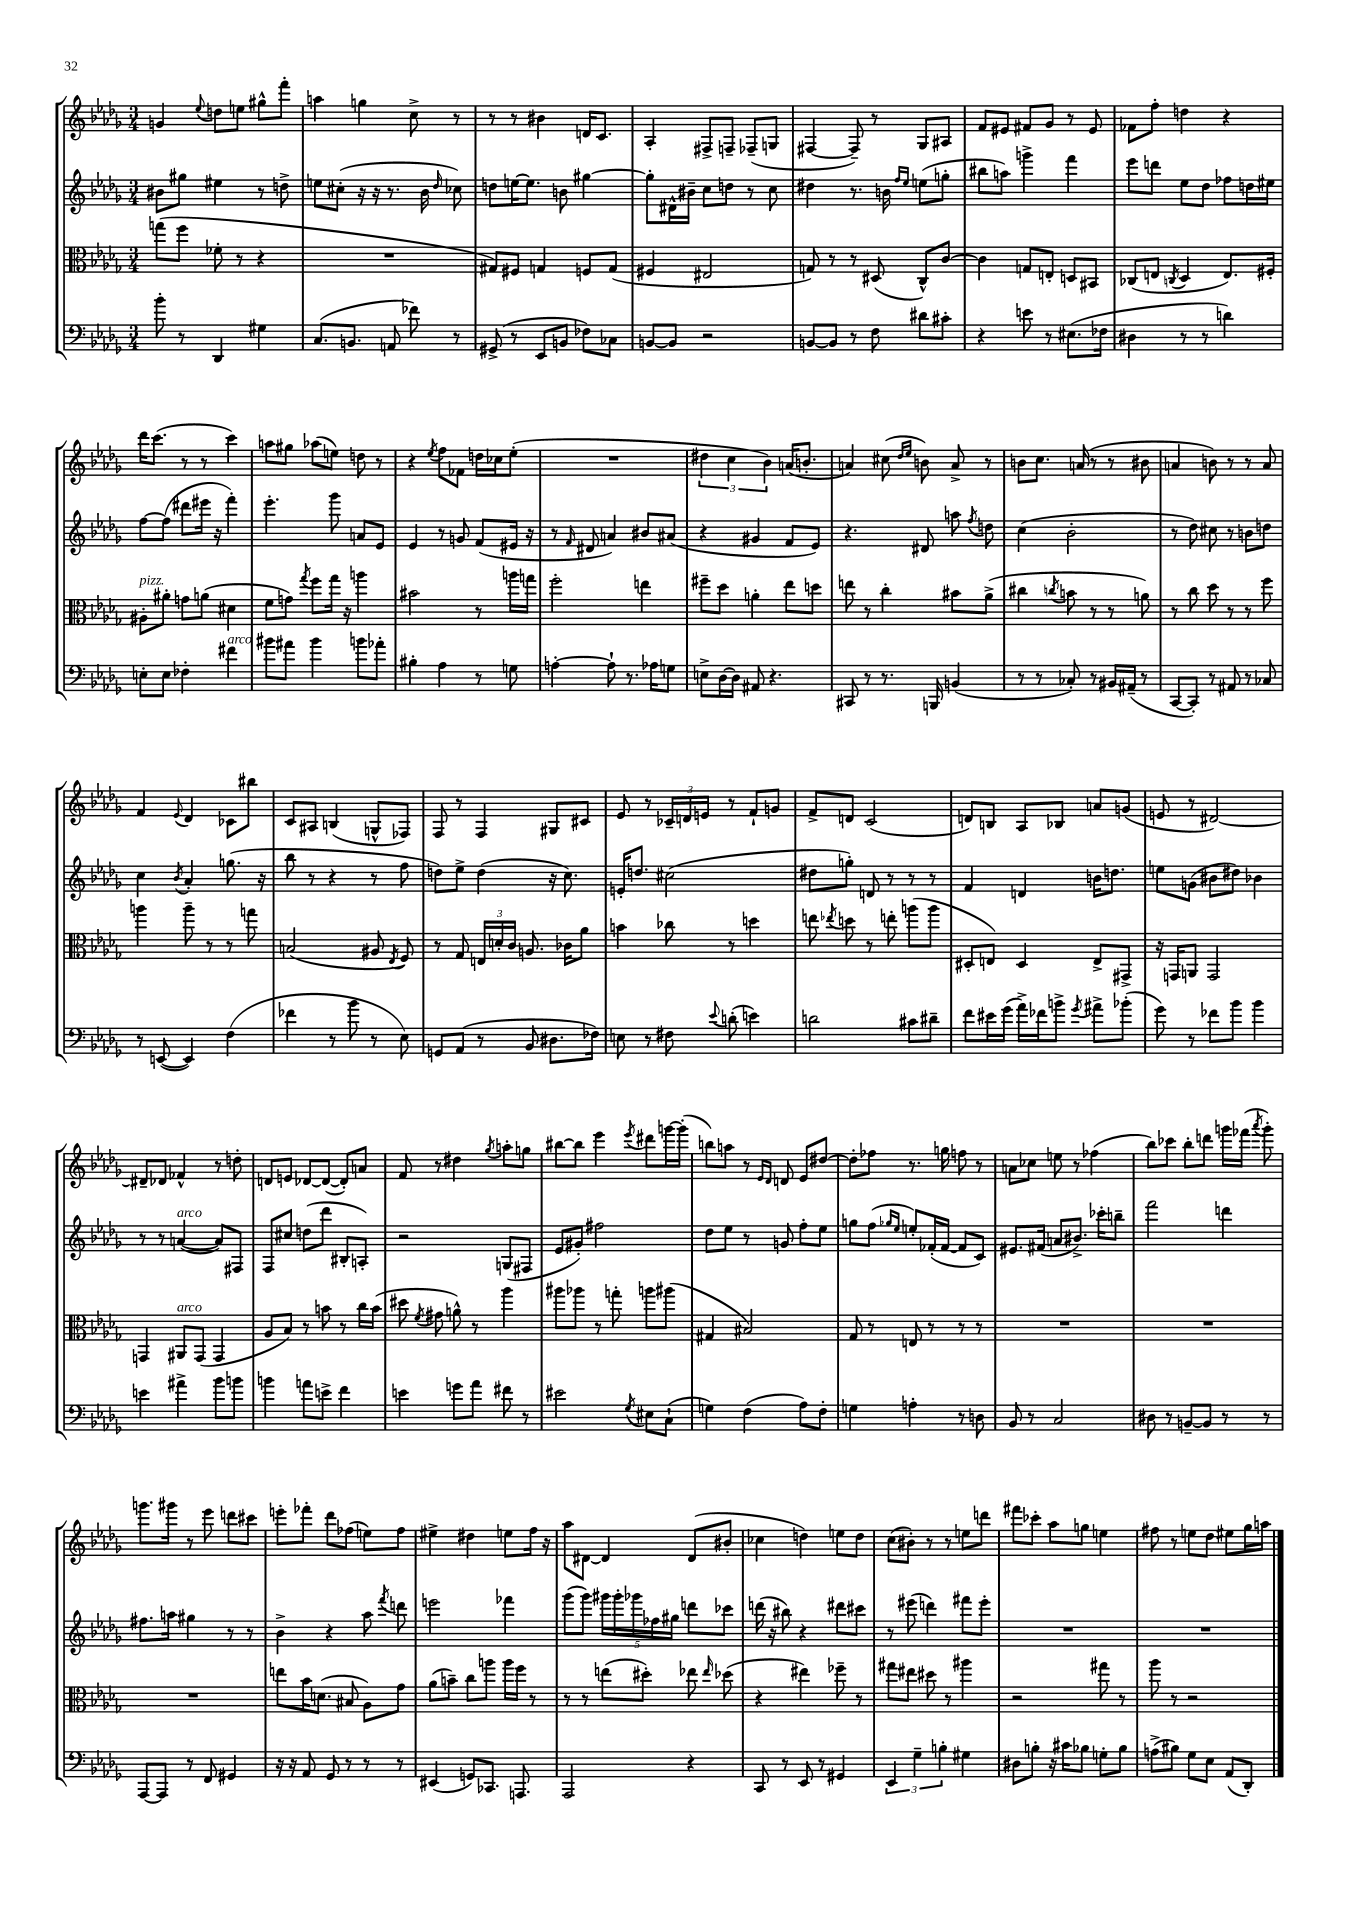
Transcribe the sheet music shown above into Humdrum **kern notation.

**kern	**kern	**kern	**kern
*staff4	*staff3	*staff2	*staff1
*clefF4	*clefC3	*clefG2	*clefG2
*k[b-e-a-d-g-]	*k[b-e-a-d-g-]	*k[b-e-a-d-g-]	*k[b-e-a-d-g-]
*M3/4	*M3/4	*M3/4	*M3/4
8b-'	(8gg	8b#	4g
8r	8ff	8gg#	.
.	.	.	8qqee-
4DD-	8f-'	4ee#	8dd
.	8r	.	8ee
4G#	4r	8r	8gg#^^
.	.	8dd^	8fff'
=	=	=	=
(8.C	2.r	8ee	4aa
.	.	(8cc#'	.
8.BB	.	.	.
.	.	16r	4gg
.	.	16r	.
8AA	.	8.r	.
8f-)	.	.	8cc^
.	.	16b-	.
.	.	16qqdd-	.
8r	.	8cc-)	8r
=	=	=	=
(8GG#^	8G#)	8dd	8r
8r	8F#	[16ee	8r
.	.	8.ee]	.
8EE-	4G	.	4b#
8BB	.	8b	.
8F-)	8F	[4gg#	16d
.	.	.	8.c
8C-	(8G	.	.
=	=	=	=
[8BB	4F#	8gg#']	4A-'
8BB]	.	16d#^^	.
.	.	16b#~	.
2r	2E#	8cc	8F#^
.	.	8dd	8F~
.	.	8r	(8F-~
.	.	8cc	8G
=	=	=	=
[8BB	8G)	4dd#	[4F#
8BB]	8r	.	.
8r	8r	8.r	8F#~])
8F	(8D#	.	8r
.	.	16b	.
.	.	16qqff	.
.	.	16qqee-	.
8d#	8C^^)	(8ee	8G-
8c#'	[8c	8gg'	8A#
=	=	=	=
4r	4c]	8bb#	8f
.	.	8aa)	8e#
8e	8G	4ggg^	8f#
8r	8E'	.	8g-
(8.E#	8D	4fff	8r
.	8BB#	.	8e#
16F-	.	.	.
=	=	=	=
4D#	(8C-	8eee-	8f-
.	8E	8ddd	8ff'
.	8qC	.	.
8r	4D-	8ee-	4dd
8r	.	8dd-	.
4d)	8.E)	8ff-	4r
.	.	16dd	.
.	16F#'	16ee#	.
=	=	=	=
8E'	8A#'	[8ff	16ddd-
.	.	.	(8.ccc
8E	8a#'	(8ff]	.
4F-'	8g	8ddd#	8r
.	(8a	16eee#	8r
.	.	16r	.
4f#	4d#	4fff')	4ccc)
=	=	=	=
8b#	8f	4.eee-'	8aa
8a#	8g)	.	8gg#
.	8qgg-	.	.
4b#	8ff	.	(8aa-
.	16gg-	8ggg-	8ee)
.	16r	.	.
8b	4aa	8a	8dd
8a-'	.	8e-	8r
=	=	=	=
4B#'	2b#	4e-	4r
.	.	.	8qee-
4A-	.	8r	8ff
.	.	8g	8f-
8r	8r	(8f	16dd
.	.	.	16cc-
8G	16aa	16e#	(8ee-'
.	16gg	16r	.
=	=	=	=
[4A'	2ff'	8r	2.r
.	.	16qqf	.
.	.	8d#	.
8A`]	.	4a)	.
8.r	.	.	.
.	4ee	8b#	.
16A-	.	.	.
8G	.	(8a#	.
=	=	=	=
8E^	8ff#~	4r	6dd#
[16D-	8dd-	.	.
.	.	.	6cc
16D-]	.	.	.
8AA#	4a'	4g#	.
.	.	.	6b-)
4.r	.	.	.
.	8ee-	8f	(16a
.	.	.	8.b'
.	8dd	8e-)	.
=	=	=	=
8CC#	8ee	4.r	4a)
8r	8r	.	.
8.r	4cc'	.	(8cc#
.	.	.	16qqdd-
.	.	.	16qqee-
.	.	8d#	8b)
16BBB	.	.	.
(4BB	8b#	8aa	8a^
.	.	8qff	.
.	(8a-^	8dd	8r
=	=	=	=
8r	4cc#	(4cc	8b
8r	.	.	8.cc
.	8qcc	.	.
8C-')	8b	2b-'	.
.	.	.	(16a
8r	8r	.	8r
16BB#	8r	.	8r
(16AA#~	.	.	.
8r	8a)	.	8b#
=	=	=	=
[8CC	8r	8r	4a
8CC'])	8cc	8dd-)	.
8r	8dd-	8cc#	8b)
8AA#	8r	8r	8r
8r	8r	8b	8r
8C-	8ff	8dd	8a
=	=	=	=
8r	4aa	4cc	4f
([8EE	.	.	.
.	.	8qb-	8qqe-
4EE])	8aa~	4a-'	4d-
.	8r	.	.
(4F	8r	(8.gg	8c-
.	8gg	.	8bb#
.	.	16r	.
=	=	=	=
4f-	(2B	8bb-	8c
.	.	8r	8A#
8r	.	4r	(4B
8b-	.	.	.
8r	8A#	8r	8G^^
.	8qE-	.	.
8E-)	8F)	8ff	8F-)
=	=	=	=
8GG	8r	8dd)	8F
(8AA-	8G-	8ee-^	8r
8r	24E	(4dd	4F
.	24d'	.	.
.	24c	.	.
8BB-	8.A	.	.
8.D#	.	16r	8G#
.	16c-	8.cc)	.
.	8a-	.	8c#
16F-)	.	.	.
=	=	=	=
8E	4b	16e'	8e-
.	.	8.dd	.
8r	.	.	8r
8F#	8cc-	(2cc#	24c-~
.	.	.	24d
.	.	.	24e
8qqe-	.	.	.
(8d'	8r	.	8r
4e)	4dd	.	8f`
.	.	.	8g
=	=	=	=
2d	8ee	8dd#	8f^
.	8qee-	.	.
.	8dd	8gg')	8d
.	8r	8d	(2c
.	8ee'	8r	.
8c#	(8aa	8r	.
8d#~	8aa	8r	.
=	=	=	=
8f	8D#'	4f	8d)
16e#	8E)	.	8B
(16g-	.	.	.
16a-^)	4D#	4d	8A-
16f-	.	.	.
8b^	.	.	8B-
8qg-	.	.	.
8a#^	8E^	16b	8a
.	.	8.dd	.
(8b-'	8GG#^	.	(8g
=	=	=	=
8g-)	16r	8ee	8e
.	16GG	.	.
8r	8AA	(8g	8r
8f-	2GG	8b#	[2d#)
8b-	.	8dd#)	.
4b-	.	4b-	.
=	=	=	=
4e	4GG	8r	8d#~]
.	.	8r	8d-
4a#^	8AA#	([4a	4f-^^
.	(8GG	.	.
8b-	4GG	8a])	8r
8b	.	8F#	8dd'
=	=	=	=
4b	8A-	8F	8d
.	8B-)	8cc#	8e
8a	8r	(8dd	[8d-
8e^	8b	8ddd-	(8d-_
4f	8r	8B#'	8d-'])
.	16cc	8A')	8a
.	(16b	.	.
=	=	=	=
4e	8dd#	2r	8f
.	8qf	.	.
.	8g#	.	8r
8g	8a^^)	.	4dd#
8a-	8r	.	.
.	.	.	8qgg-
8f#	4aa-	(8G	8aa'
8r	.	8F#	8gg
=	=	=	=
2e#	8aa#	8e-	[8bb#
.	8aa-	8g#')	8bb#]
.	8r	2ff#	4eee-
.	8gg'	.	.
8qG-	.	.	8qeee-
8E#	8aa	.	8ddd#
(8C`	(8aa#	.	[16ggg
.	.	.	(16ggg']
=	=	=	=
4G)	4G#	8dd-	8bb)
.	.	8ee-	8aa
(4F	2B#)	8r	8r
.	.	.	16qqe-
.	.	.	16qqd-
.	.	8g	8d
8A-)	.	8ff'	8e-
8F'	.	8ee-	[8dd#
=	=	=	=
4G	8G-	8gg	8dd#']
.	8r	(8ff	8ff-
.	.	16qqgg-	.
.	.	16qqee-	.
4A'	8E	8ee')	8.r
.	8r	(16f-'	.
.	.	[16f-	16gg
8r	8r	8f-]	8ff
8D	8r	8c)	8r
=	=	=	=
8BB-	2.r	8.e#	8a
8r	.	.	8cc-
.	.	(16f#	.
2C	.	8a	8ee
.	.	8.b#^)	8r
.	.	.	(4ff-
.	.	16ccc-'	.
.	.	8bb~	.
=	=	=	=
8D#	2.r	2fff	8bb-)
8r	.	.	8ccc-
[8BB~	.	.	8bb-'
8BB]	.	.	8ddd
8r	.	4ddd	16ggg
.	.	.	(16fff-
.	.	.	8qaaa-
8r	.	.	8ggg')
=	=	=	=
[8AAA-	2.r	8.ff#	8.ggg
8AAA-]	.	.	.
.	.	16aa	16ggg#
8r	.	4gg#	8r
8FF	.	.	8eee-
4GG#	.	8r	8ddd
.	.	8r	8ccc#
=	=	=	=
16r	8ee	4b-^	8eee'
16r	.	.	.
8AA-	16b-	.	8fff-'
.	(8.d	.	.
8GG-	.	4r	8ddd-
8r	8B#	.	(8ff-
8r	8A-)	8aa-	8ee)
.	.	8qfff	.
8r	8g-	8ddd	8ff-
=	=	=	=
(4EE#	(8a-	2eee	4ee#^
.	8b~)	.	.
8GG)	8cc	.	4dd#
8.CC-	8aa	.	.
.	16aa	4fff-	8ee
8.AAA	16ff	.	.
.	8r	.	16ff
.	.	.	16r
=	=	=	=
2AAA-	8r	(8ggg-	8aa-
.	8r	8ggg-)	[8d#
.	(8ee	20ggg#	4d#]
.	.	20ggg#'	.
.	.	20ggg-	.
.	8dd#')	.	.
.	.	20ff-	.
.	.	20gg#	.
4r	8ee-	8ddd	(8d#
.	16qqee-	.	.
.	(8dd-	8ccc-	8b#'
=	=	=	=
8CC	4r	(16ddd	4cc-
.	.	16r	.
8r	.	8bb#)	.
8EE-	4ee#)	4r	4dd)
8r	.	.	.
4GG#	8ff-~	8ddd#	8ee
.	8r	8ccc#	8dd
=	=	=	=
6EE-	8gg#	8r	(8cc
.	8ee#	(8eee#	8b#')
6G-~	.	.	.
.	8dd#	4ddd)	8r
6B'	.	.	.
.	8r	.	8r
4G#	4aa#	8fff#	8ee
.	.	8eee#'	8ddd
=	=	=	=
8D#	2r	2.r	8fff#
8B'	.	.	8ccc-'
16r	.	.	8aa-
16c#	.	.	.
8B-	.	.	8gg
8G'	8gg#	.	4ee
8B-	8r	.	.
=	=	=	=
(8A^	8aa-	2.r	8ff#
8B#)	8r	.	8r
8G-	2r	.	8ee
8E-	.	.	8dd-
(8AA-	.	.	8ee#
8DD-')	.	.	16gg-
.	.	.	16aa
==	==	==	==
*-	*-	*-	*-
